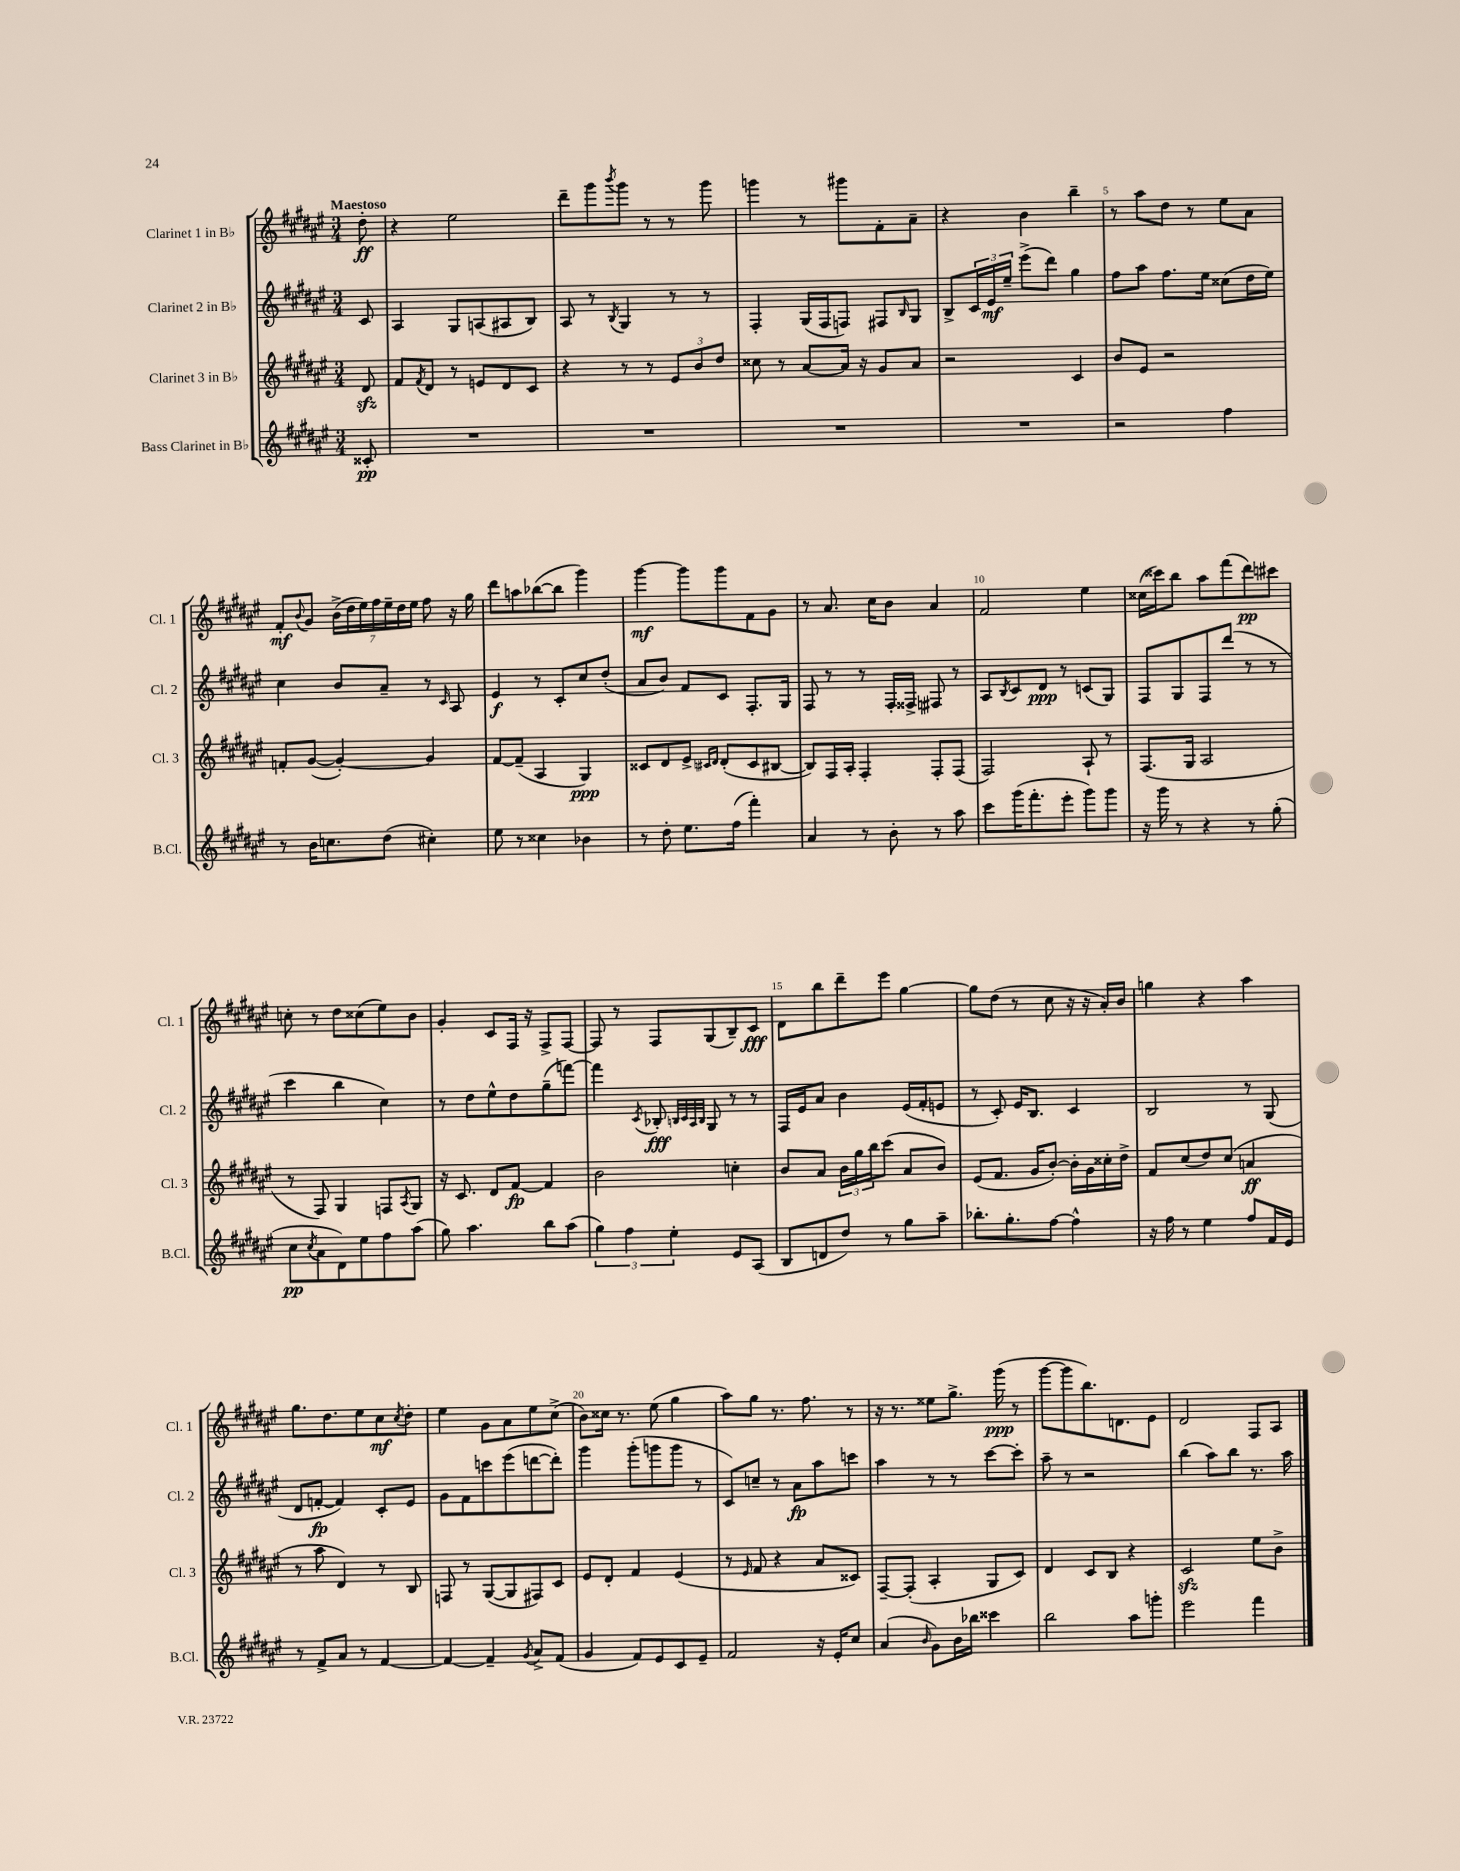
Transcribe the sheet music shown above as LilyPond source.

<<
\new StaffGroup <<
\new Staff = "s0" \with { instrumentName = "Clarinet 1 in Bb" shortInstrumentName = "Cl. 1" } {
    \clef treble \key fis \major \numericTimeSignature \time 3/4 \partial 8 \tempo "Maestoso"
    dis''8-.\ff |
    r4 eis''2 |
    dis'''8-- gis'''8 \acciaccatura { b'''8 } gis'''8 r8 r8 gis'''8 |
    g'''4 r8 gis'''8 fis'8-. ais'8-- |
    r4 b'4 b''4-- |
    r8 ais''8 dis''8 r8 eis''8 ais'8 |
    fis'8-.\mf \appoggiatura { b'8 } gis'8 \tuplet 7/4 { b'16->( dis''16 eis''16) fis''16 eis''16-- dis''16 eis''16 } fis''8 r16 gis''16 |
    dis'''8 a''8 bes''8~( bes''8 gis'''4) |
    gis'''4~\mf gis'''8 gis'''8 fis'8 gis'8 |
    r8 ais'8. cis''16 b'8 ais'4 |
    fis'2 eis''4 |
    cisis''16( cisis'''16) b''8 ais''8 fis'''8( dis'''8\pp) cis'''8 |
    c''8-. r8 dis''8 cisis''8( eis''8) b'8 |
    gis'4-. cis'8 fis16 r16 fis8-> fis8~ |
    fis8 r8 fis8 gis8( b8--) cis'8\fff |
    dis'8 b''8 dis'''8-- eis'''8 gis''4~ |
    gis''8 dis''8( r8 cis''8 r16 r16 ais'16-.) b'16 |
    g''4 r4 ais''4 |
    gis''8. dis''8. eis''8 cis''8\mf \acciaccatura { cis''8 } dis''8-. |
    eis''4 gis'8 ais'8 eis''8 cis''8->( |
    b'8) cisis''16 r8. eis''8( gis''4 |
    ais''8) gis''8 r8. fis''8. r8 |
    r16 r8. eisis''8 gis''8.-> gis'''16\ppp( r8 |
    gis'''8~ gis'''8 b''8.) d'8. eis'8 |
    dis'2 fis8 ais8 \bar "|." |
}
\new Staff = "s1" \with { instrumentName = "Clarinet 2 in Bb" shortInstrumentName = "Cl. 2" } {
    \clef treble \key fis \major \numericTimeSignature \time 3/4 \partial 8
    cis'8 |
    ais4 gis8 a8( ais8 b8) |
    ais8 r8 \acciaccatura { b8 } gis4 r8 r8 |
    fis4-. gis16( fis16 f8) fis8 \grace { b16 } gis8 |
    b8-> \tuplet 3/2 { cis'16 eis'16\mf eis''16-- } eis'''8->( dis'''8) gis''4 |
    fis''8 ais''8 fis''8. eis''16 cisis''8( dis''16 eis''16) |
    cis''4 b'8 ais'8-- r8 \grace { cis'16 } ais8 |
    eis'4\f r8 cis'8-. cis''8 dis''8-.( |
    ais'8 b'8) fis'8 cis'8 fis8.-. gis16 |
    fis8 r8 r8 fis16-. fisis16-> fis8 r8 |
    ais8 \acciaccatura { b8 } cis'8 dis'8\ppp r8 c'8( gis8) |
    fis8 gis8 fis8 dis'''8( r8 r8 |
    cis'''4 b''4 cis''4) |
    r8 dis''8 eis''8-^ dis''8 gis''8--( f'''8~) |
    f'''4 \acciaccatura { cis'8 } bes8-.\fff \grace { b32 cis'32 ais32 b32 } gis8 r8 r8 |
    fis16 eis'16 ais'8 b'4 eis'16( fis'16-. e'8 |
    r8 cis'8-.) eis'16 b8. cis'4 |
    b2 r8 gis8( |
    dis'8 f'8~-.\fp f'4) cis'8-. eis'8 |
    gis'8 fis'8 c'''8 eis'''8( d'''8~ d'''8-.) |
    gis'''4 gis'''8-.( g'''8 g'''8 r8 |
    cis'8) c''8-- r8 ais'8\fp ais''8 c'''8 |
    ais''4 r8 r8 cis'''8~ cis'''8-. |
    ais''8-- r8 r2 |
    b''4( ais''8) b''8 r8. ais''16 \bar "|." |
}
\new Staff = "s2" \with { instrumentName = "Clarinet 3 in Bb" shortInstrumentName = "Cl. 3" } {
    \clef treble \key fis \major \numericTimeSignature \time 3/4 \partial 8
    dis'8\sfz |
    fis'8 \acciaccatura { fis'8 } dis'8 r8 e'8 dis'8 cis'8 |
    r4 r8 r8 \tuplet 3/2 { eis'8 b'8 dis''8 } |
    cisis''8 r8 ais'8~ ais'16 r16 gis'8 ais'8 |
    r2 cis'4 |
    b'8 eis'8 r2 |
    f'8-. gis'8~( gis'4~-.) gis'4 |
    fis'8~ fis'8--( ais4 gis4\ppp) |
    cisis'8 dis'8 eis'8-> \grace { cis'16 dis'16 } dis'8-.( cis'8 bis8~ |
    bis8) fis16 ais16-. fis4-. fis8-. fis8( |
    fis2) ais8-! r8 |
    fis8.( gis16 ais2 |
    r8 fis8) gis4 f8 \acciaccatura { ais8 } gis8 |
    r16 cis'8. dis'8 fis'8~\fp fis'4 |
    b'2 c''4-. |
    b'8 ais'8 \tuplet 3/2 { b'16 gis''16 b''16 } cis'''8( ais'8 b'8) |
    eis'8( fis'8. gis'16 b'8~-.) b'16-. gis'16 cisis''16-. dis''16-> |
    fis'8 cis''8( dis''8) cis''8( a'4\ff |
    r8 ais''8 dis'4) r8 b8 |
    f8 r8 gis8~( gis8 fis8) cis'8 |
    eis'8 dis'8-. fis'4 eis'4( |
    r8 \grace { eis'16 } fis'8 r4 ais'8 cisis'8) |
    fis8~-- fis8-.( ais4-. gis8 cis'8) |
    dis'4 cis'8 b8 r4 |
    cis'2\sfz eis''8 b'8-> \bar "|." |
}
\new Staff = "s3" \with { instrumentName = "Bass Clarinet in Bb" shortInstrumentName = "B.Cl." } {
    \clef treble \key fis \major \numericTimeSignature \time 3/4 \partial 8
    cisis'8-.\pp |
    R2. |
    R2. |
    R2. |
    R2. |
    r2 fis''4 |
    r8 b'16 c''8. dis''8( cis''4-.) |
    eis''8 r8 cisis''4 bes'4 |
    r8 dis''8-. eis''8. fis''16( fis'''4-.) |
    ais'4 r8 b'8-. r8 ais''8 |
    cis'''8 gis'''16( fis'''8.-. eis'''8-. gis'''8) gis'''8 |
    r16 gis'''16 r8 r4 r8 gis''8-.( |
    cis''8\pp \acciaccatura { cis''8 } ais'8 dis'8) eis''8 fis''8 ais''8( |
    gis''8) ais''4. b''8 ais''8( |
    \tuplet 3/2 { gis''4) fis''4 eis''4-. } eis'8 ais8( |
    b8 d'8 dis''8) r8 gis''8 ais''8-- |
    bes''8.-. gis''8.-. fis''8~ fis''4-^ |
    r16 fis''16 r8 eis''4 fis''8 fis'16 eis'16 |
    r8 fis'8-> ais'8 r8 fis'4~ |
    fis'4~ fis'4-- \acciaccatura { gis'8 } ais'8-> fis'8( |
    gis'4 fis'8) eis'8 cis'8 eis'8-- |
    fis'2 r16 eis'16-. cis''8 |
    ais'4( \grace { b'16 } gis'8) b'16 bes''16 cisis'''4 |
    b''2 ais''8 g'''8-. |
    eis'''2 fis'''4 \bar "|." |
}
>>
>>
\layout { \context { \Score \override BarNumber.break-visibility = ##(#f #t #t) barNumberVisibility = #(every-nth-bar-number-visible 5) } }
